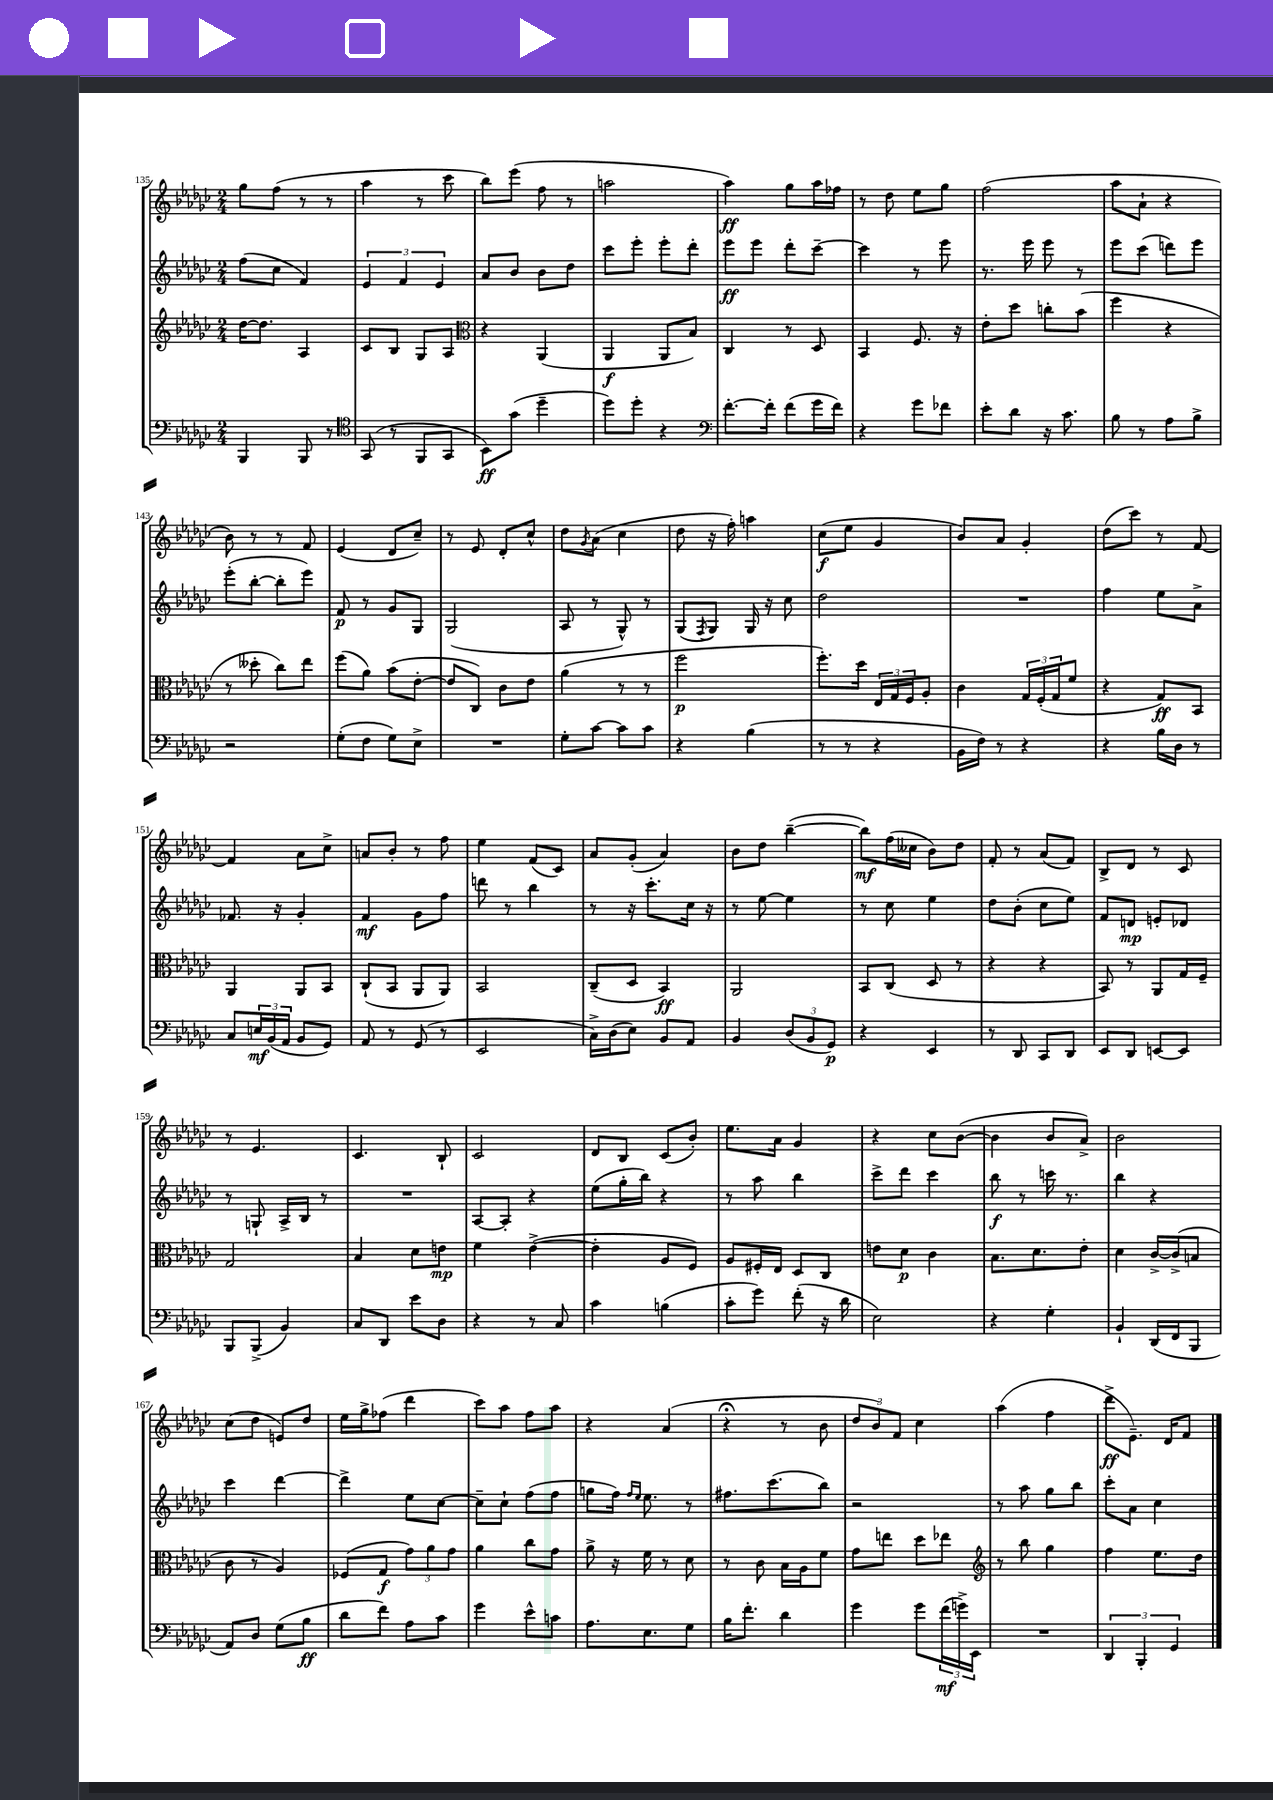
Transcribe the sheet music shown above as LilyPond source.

<<
\new StaffGroup <<
\new Staff = "s0" {
    \clef treble \key ges \major \numericTimeSignature \time 2/4
    ges''8 f''8( r8 r8 |
    aes''4 r8 ces'''8 |
    bes''8) ees'''8( f''8 r8 |
    a''2 |
    aes''4\ff) ges''8 aes''16 fes''16 |
    r8 des''8 ees''8 ges''8 |
    f''2( |
    aes''8 aes'8-! r4 |
    bes'8) r8 r8 f'8 |
    ees'4( des'8 ces''8--) |
    r8 ees'8 des'8-. ces''8-^ |
    des''8 \acciaccatura { ges'8 } aes'8( ces''4 |
    des''8 r16 f''16-.) a''4 |
    ces''8\f( ees''8 ges'4 |
    bes'8) aes'8 ges'4-. |
    des''8( ces'''8) r8 f'8~ |
    f'4 aes'8 ces''8-> |
    a'8 bes'8-. r8 f''8 |
    ees''4 f'8( ces'8) |
    aes'8 ges'8-.( aes'4) |
    bes'8 des''8 bes''4~--( |
    bes''8\mf) f''16( ceses''16 bes'8) des''8 |
    f'8-. r8 aes'8( f'8) |
    bes8-> des'8 r8 ces'8 |
    r8 ees'4. |
    ces'4. bes8-! |
    ces'2 |
    des'8 bes8 ces'8( bes'8-.) |
    ees''8. aes'16 ges'4 |
    r4 ces''8 bes'8~( |
    bes'4 bes'8 aes'8->) |
    bes'2 |
    ces''8( des''8 e'8) des''8 |
    ees''16 ges''16-> fes''8( des'''4 |
    ces'''8) aes''8 f''8 aes''8 |
    r4 aes'4( |
    r4\fermata r8 bes'8 |
    \tuplet 3/2 { des''8 bes'8) f'8 } ces''4 |
    aes''4( f''4 |
    des'''8->\ff ees'8.--) des'16 f'8 \bar "|." |
}
\new Staff = "s1" {
    \clef treble \key ges \major \numericTimeSignature \time 2/4
    f''8( ces''8 f'4) |
    \tuplet 3/2 { ees'4 f'4 ees'4 } |
    aes'8 bes'8 bes'8 des''8 |
    ces'''8 ees'''8-. ees'''8-. des'''8-. |
    ees'''8\ff ees'''8 des'''8-. ces'''8~-- |
    ces'''4 r8 ees'''8 |
    r8. ees'''16 ees'''8 r8 |
    ees'''8 ces'''8( d'''8) ees'''8 |
    ees'''8-.( bes''8~-. bes''8-. ees'''8) |
    f'8\p r8 ges'8 ges8 |
    ges2( |
    aes8 r8 ges8-^) r8 |
    ges8( \acciaccatura { f8 } ges8) ges16 r16 ces''8 |
    des''2 |
    R2 |
    f''4 ees''8 aes'8-> |
    fes'8. r16 ges'4-. |
    f'4\mf ges'8 f''8 |
    d'''8 r8 bes''4 |
    r8 r16 ces'''8.-. ces''16 r16 |
    r8 ees''8~ ees''4 |
    r8 ces''8 ees''4 |
    des''8 bes'8-.( ces''8 ees''8) |
    f'8 d'8\mp e'8-. des'8 |
    r8 g8-! aes16-> bes16 r8 |
    R2 |
    aes8~ aes8-. r4 |
    ees''8( ges''16-. bes''16) r4 |
    r8 aes''8 bes''4 |
    ces'''8-> des'''8 ces'''4 |
    bes''8\f r8 c'''16 r8. |
    bes''4 r4 |
    ces'''4 des'''4~ |
    des'''4-> ees''8 ces''8~ |
    ces''8-- ces''8-! f''8( f''8 |
    g''8 f''16) \grace { f''16 ees''16 } ees''8. r8 |
    fis''8. ces'''8.( bes''8) |
    r2 |
    r8 aes''8 ges''8 bes''8 |
    ces'''8-. aes'8 ces''4 \bar "|." |
}
\new Staff = "s2" {
    \clef treble \key ges \major \numericTimeSignature \time 2/4
    des''16~ des''8. aes4 |
    ces'8 bes8 ges8 aes8 |
    \clef alto r4 aes,4( |
    aes,4\f aes,8 bes8) |
    ces4 r8 des8 |
    bes,4 f8. r16 |
    ees'8-. des''8 c''8-. bes'8( |
    f''4 r4 |
    r8 deses''8-. ces''8) ees''8 |
    f''8( aes'8) bes'8( ees'8~-. |
    ees'8 ces8) ces'8 ees'8 |
    aes'4( r8 r8 |
    f''2\p |
    f''8.-.) des''16 \tuplet 3/2 { ees16 ges16 f16 } aes8-. |
    ces'4 \tuplet 3/2 { ges16 f16-.( ges16 } f'8 |
    r4 ges8\ff) bes,8 |
    aes,4 aes,8 bes,8 |
    ces8-!( bes,8 aes,8 aes,8) |
    bes,2 |
    ces8--( des8 bes,4\ff) |
    aes,2 |
    bes,8 ces8( des8 r8 |
    r4 r4 |
    bes,8) r8 aes,8 ges16 f16-- |
    ges2 |
    bes4 des'8 e'8\mp |
    f'4 ees'4~->( |
    ees'4-. aes8 f8) |
    aes8 fis16-. ees16 des8 ces8 |
    e'8 des'8\p ces'4 |
    bes8. des'8. ees'8-. |
    des'4 ces'16~-> ces'16->( b8 |
    ces'8 r8 aes4) |
    fes8( ges8\f \tuplet 3/2 { ges'8) aes'8 ges'8 } |
    aes'4 ces''8 ges'8 |
    aes'8-> r16 f'16 r8 des'8 |
    r8 ces'8 bes16 aes16 f'8 |
    ges'8 e''8 des''8 ees''8 |
    \clef treble r8 bes''8 ges''4 |
    f''4 ees''8. des''16 \bar "|." |
}
\new Staff = "s3" {
    \clef bass \key ges \major \numericTimeSignature \time 2/4
    bes,,4 bes,,8 r8 |
    \clef tenor ges,8( r8 f,8 ges,8 |
    bes,8\ff) ges'8( des''4-- |
    des''8) des''8-. r4 |
    \clef bass f'8.~-. f'16-. f'8( ges'16 f'16) |
    r4 ges'8 fes'8 |
    ees'8-. des'8 r16 ces'8. |
    bes8 r8 aes8 bes8-> |
    r2 |
    ges8-.( f8 ges8) ees8-> |
    R2 |
    ges8-. ces'8~ ces'8 ces'8 |
    r4 bes4( |
    r8 r8 r4 |
    bes,16 f16) r8 r4 |
    r4 bes16 des16 r8 |
    ces8 \tuplet 3/2 { e16\mf bes,16( aes,16 } bes,8 ges,8) |
    aes,8 r8 ges,8( r8 |
    ees,2 |
    ces16->) des16( ees8) bes,8 aes,8 |
    bes,4 \tuplet 3/2 { des8( bes,8 ges,8\p) } |
    r4 ees,4 |
    r8 des,8 ces,8 des,8 |
    ees,8 des,8 e,8~ e,8 |
    bes,,8 bes,,8->( bes,4) |
    ces8 des,8 ees'8 des8 |
    r4 r8 ces8 |
    ces'4 b4( |
    ces'8-. ges'8) f'8-.( r16 des'16 |
    ees2) |
    r4 ges4-. |
    bes,4-! des,16( f,16 bes,,8 |
    aes,8) des8 ges8( bes8\ff |
    des'8 f'8) aes8 ces'8 |
    ges'4 ees'8-^ c'8 |
    aes8. ees8. ges8 |
    bes16 f'8.-. des'4 |
    ges'4 ges'8 \tuplet 3/2 { f'16\mf( g'16->) ees,16 } |
    R2 |
    \tuplet 3/2 { des,4 bes,,4-. ges,4 } \bar "|." |
}
>>
>>
